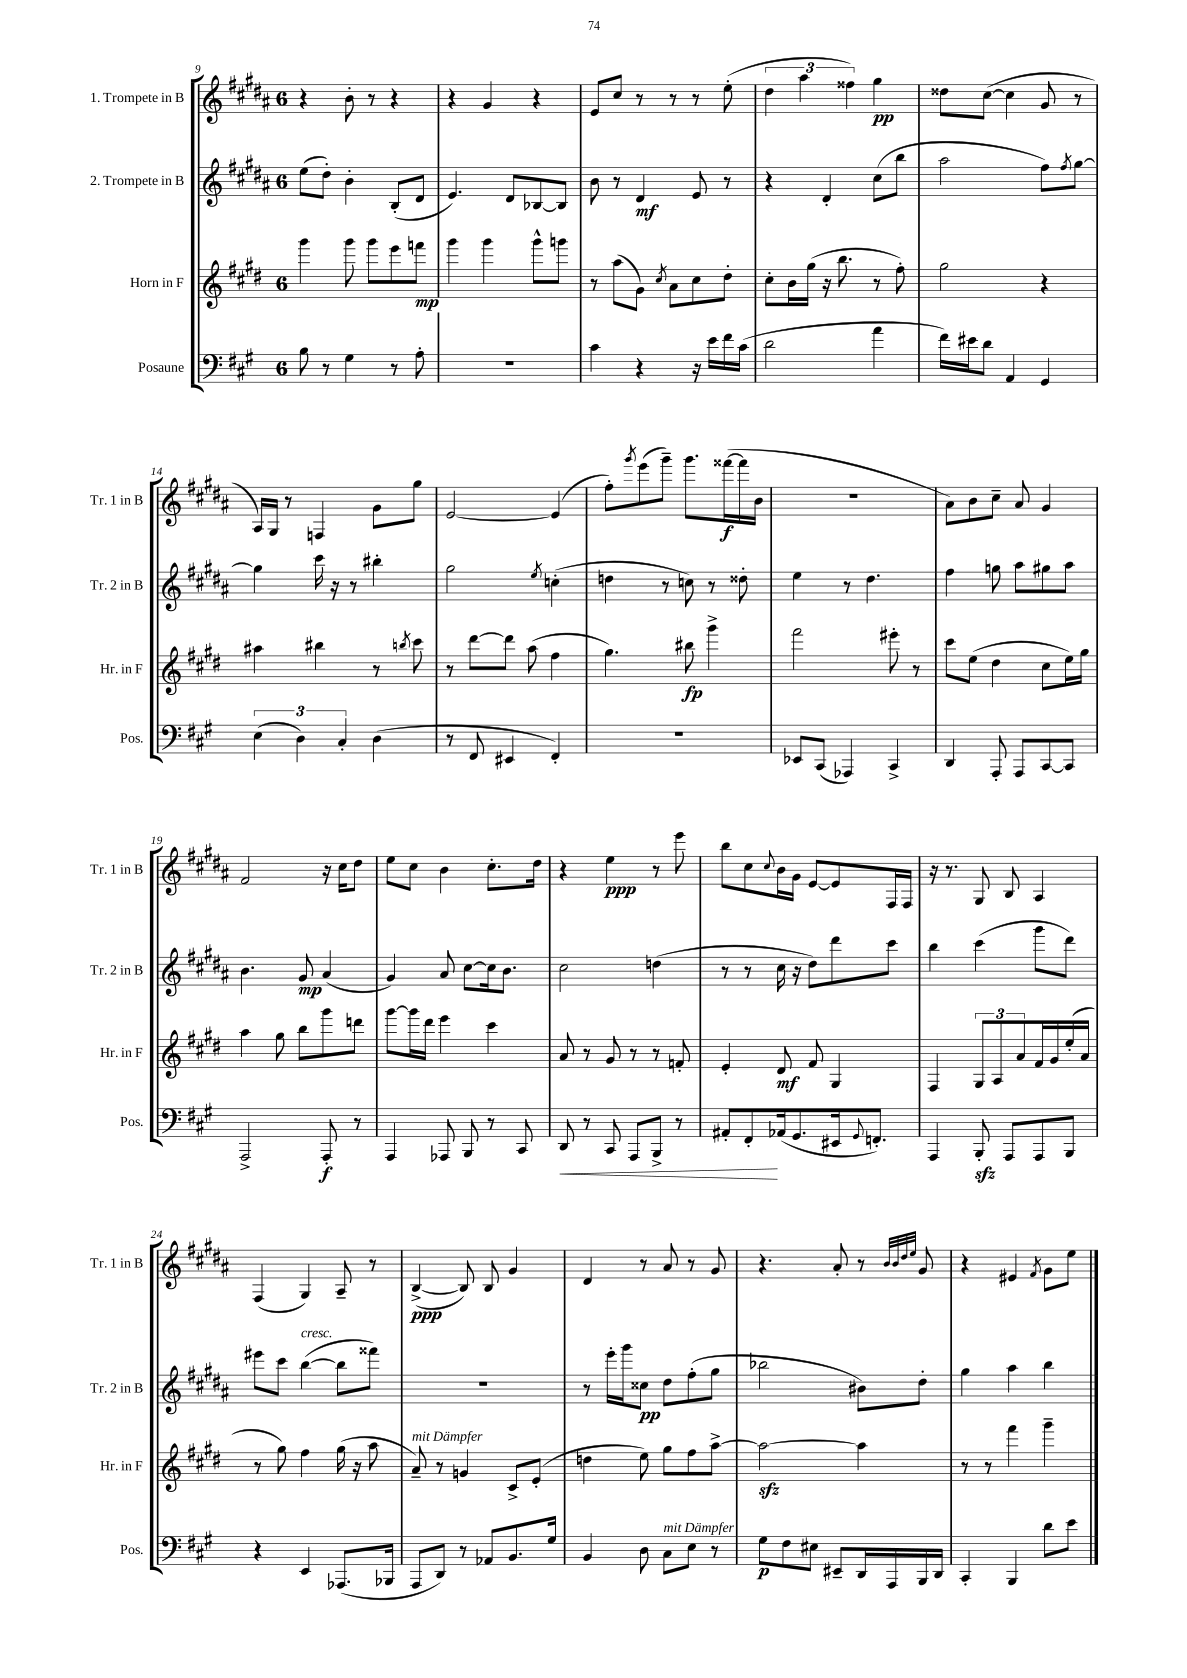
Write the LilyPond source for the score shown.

<<
\new StaffGroup <<
\new Staff = "s0" \with { instrumentName = "1. Trompete in B" shortInstrumentName = "Tr. 1 in B" } {
    \clef treble \key b \major \once \override Staff.TimeSignature.style = #'single-digit \time 6/8
    r4 b'8-. r8 r4 |
    r4 gis'4 r4 |
    e'8 cis''8 r8 r8 r8 e''8-.( |
    \tuplet 3/2 { dis''4 ais''4 fisis''4) } gis''4\pp |
    disis''8 cis''8~( cis''4 gis'8 r8 |
    ais16) gis16 r8 f4 gis'8 gis''8 |
    e'2~ e'4( |
    fis''8-.) \acciaccatura { gis'''8 } e'''8( gis'''8--) gis'''8. fisis'''16~\f( fisis'''16 b'16 |
    R2. |
    ais'8) b'8 cis''8-- ais'8 gis'4 |
    fis'2 r16 cis''16 dis''8 |
    e''8 cis''8 b'4 cis''8.-. dis''16 |
    r4 e''4\ppp r8 e'''8 |
    b''8 cis''8 \appoggiatura { cis''8 } b'16 gis'16 e'8~ e'8 fis16 fis16 |
    r16 r8. gis8 b8 ais4 |
    fis4( gis4) ais8-- r8 |
    b4~->\ppp( b8) b8 gis'4 |
    dis'4 r8 ais'8 r8 gis'8 |
    r4. ais'8-. r8 \grace { b'32 b'32 dis''32 e''32 } gis'8 |
    r4 eis'4 \acciaccatura { fis'8 } gis'8 e''8 \bar "|." |
}
\new Staff = "s1" \with { instrumentName = "2. Trompete in B" shortInstrumentName = "Tr. 2 in B" } {
    \clef treble \key b \major \once \override Staff.TimeSignature.style = #'single-digit \time 6/8
    e''8( dis''8-.) b'4-. b8-.( dis'8 |
    e'4.) dis'8 bes8~ bes8 |
    b'8 r8 dis'4\mf e'8 r8 |
    r4 dis'4-. cis''8( b''8 |
    ais''2 fis''8) \acciaccatura { fis''8 } gis''8~ |
    gis''4 cis'''16 r16 r8 bis''4-. |
    gis''2 \acciaccatura { e''8 } c''4-.( |
    d''4 r8 c''8) r8 disis''8-. |
    e''4 r8 dis''4. |
    fis''4 g''8 ais''8 gis''8 ais''8 |
    b'4. gis'8\mp ais'4( |
    gis'4) ais'8 cis''8~ cis''16 b'8. |
    cis''2 d''4( |
    r8 r8 cis''16 r16 dis''8) dis'''8 cis'''8 |
    b''4 cis'''4( gis'''8 dis'''8) |
    eis'''8 cis'''8 b''4~^\markup { \italic "cresc." }( b''8 fisis'''8) |
    r2. |
    r8 e'''16-. gis'''16 cisis''8\pp dis''8 fis''8-.( gis''8 |
    bes''2 bis'8) dis''8-. |
    gis''4 ais''4 b''4 \bar "|." |
}
\new Staff = "s2" \with { instrumentName = "Horn in F" shortInstrumentName = "Hr. in F" } {
    \clef treble \key e \major \once \override Staff.TimeSignature.style = #'single-digit \time 6/8
    gis'''4 gis'''8 gis'''8 e'''8 f'''8\mp |
    gis'''4 gis'''4 gis'''8-^ g'''8 |
    r8 a''8( gis'8) \acciaccatura { cis''8 } a'8 cis''8 dis''8-. |
    cis''8-. b'16 gis''16( r16 b''8. r8 fis''8-.) |
    gis''2 r4 |
    ais''4 bis''4 r8 \acciaccatura { b''8 } cis'''8 |
    r8 dis'''8~ dis'''8 a''8( fis''4 |
    gis''4.) bis''8\fp gis'''4-> |
    fis'''2 eis'''8-. r8 |
    cis'''8 e''8( dis''4 cis''8 e''16) gis''16 |
    a''4 gis''8 b''8 gis'''8 d'''8 |
    gis'''8~ gis'''16 dis'''16 e'''4 cis'''4 |
    a'8 r8 gis'8 r8 r8 f'8-. |
    e'4-. dis'8\mf fis'8 gis4 |
    fis4 \tuplet 3/2 { gis8 a8 a'8 } fis'16 gis'16 e''16-.( a'16 |
    r8 gis''8) fis''4 gis''16( r16 a''8 |
    a'8--^\markup { \italic "mit Dämpfer" }) r8 g'4 cis'8-> e'8-.( |
    d''4 e''8) gis''8 fis''8 a''8~-> |
    a''2~\sfz a''4 |
    r8 r8 fis'''4 gis'''4-- \bar "|." |
}
\new Staff = "s3" \with { instrumentName = "Posaune" shortInstrumentName = "Pos." } {
    \clef bass \key a \major \once \override Staff.TimeSignature.style = #'single-digit \time 6/8
    b8 r8 gis4 r8 a8-. |
    R2. |
    cis'4 r4 r16 e'16 fis'16 cis'16( |
    d'2 a'4 |
    fis'16) eis'16 d'8 a,4 gis,4 |
    \tuplet 3/2 { e4( d4) cis4-. } d4( |
    r8 fis,8 eis,4 fis,4-.) |
    R2. |
    ees,8 cis,8( aes,,4) cis,4-> |
    d,4 a,,8-. a,,8 cis,8~ cis,8 |
    a,,2-> a,,8-.\f r8 |
    a,,4 aes,,8 b,,8 r8 cis,8 |
    d,8\< r8 cis,8 a,,8 b,,8-> r8 |
    ais,8-. fis,8-.\! aes,16( gis,8. eis,16 \appoggiatura { gis,8 } f,8.-.) |
    a,,4 b,,8-.\sfz a,,8 a,,8 b,,8 |
    r4 e,4 aes,,8.( bes,,16 |
    a,,8 d,8) r8 aes,8 b,8. gis16 |
    b,4 d8 cis8^\markup { \italic "mit Dämpfer" } e8 r8 |
    gis8\p fis8 eis8 eis,8-- d,16 a,,16 b,,16 d,16 |
    cis,4-. b,,4 d'8 e'8 \bar "|." |
}
>>
>>
\layout { \context { \Score currentBarNumber = #9 } }
